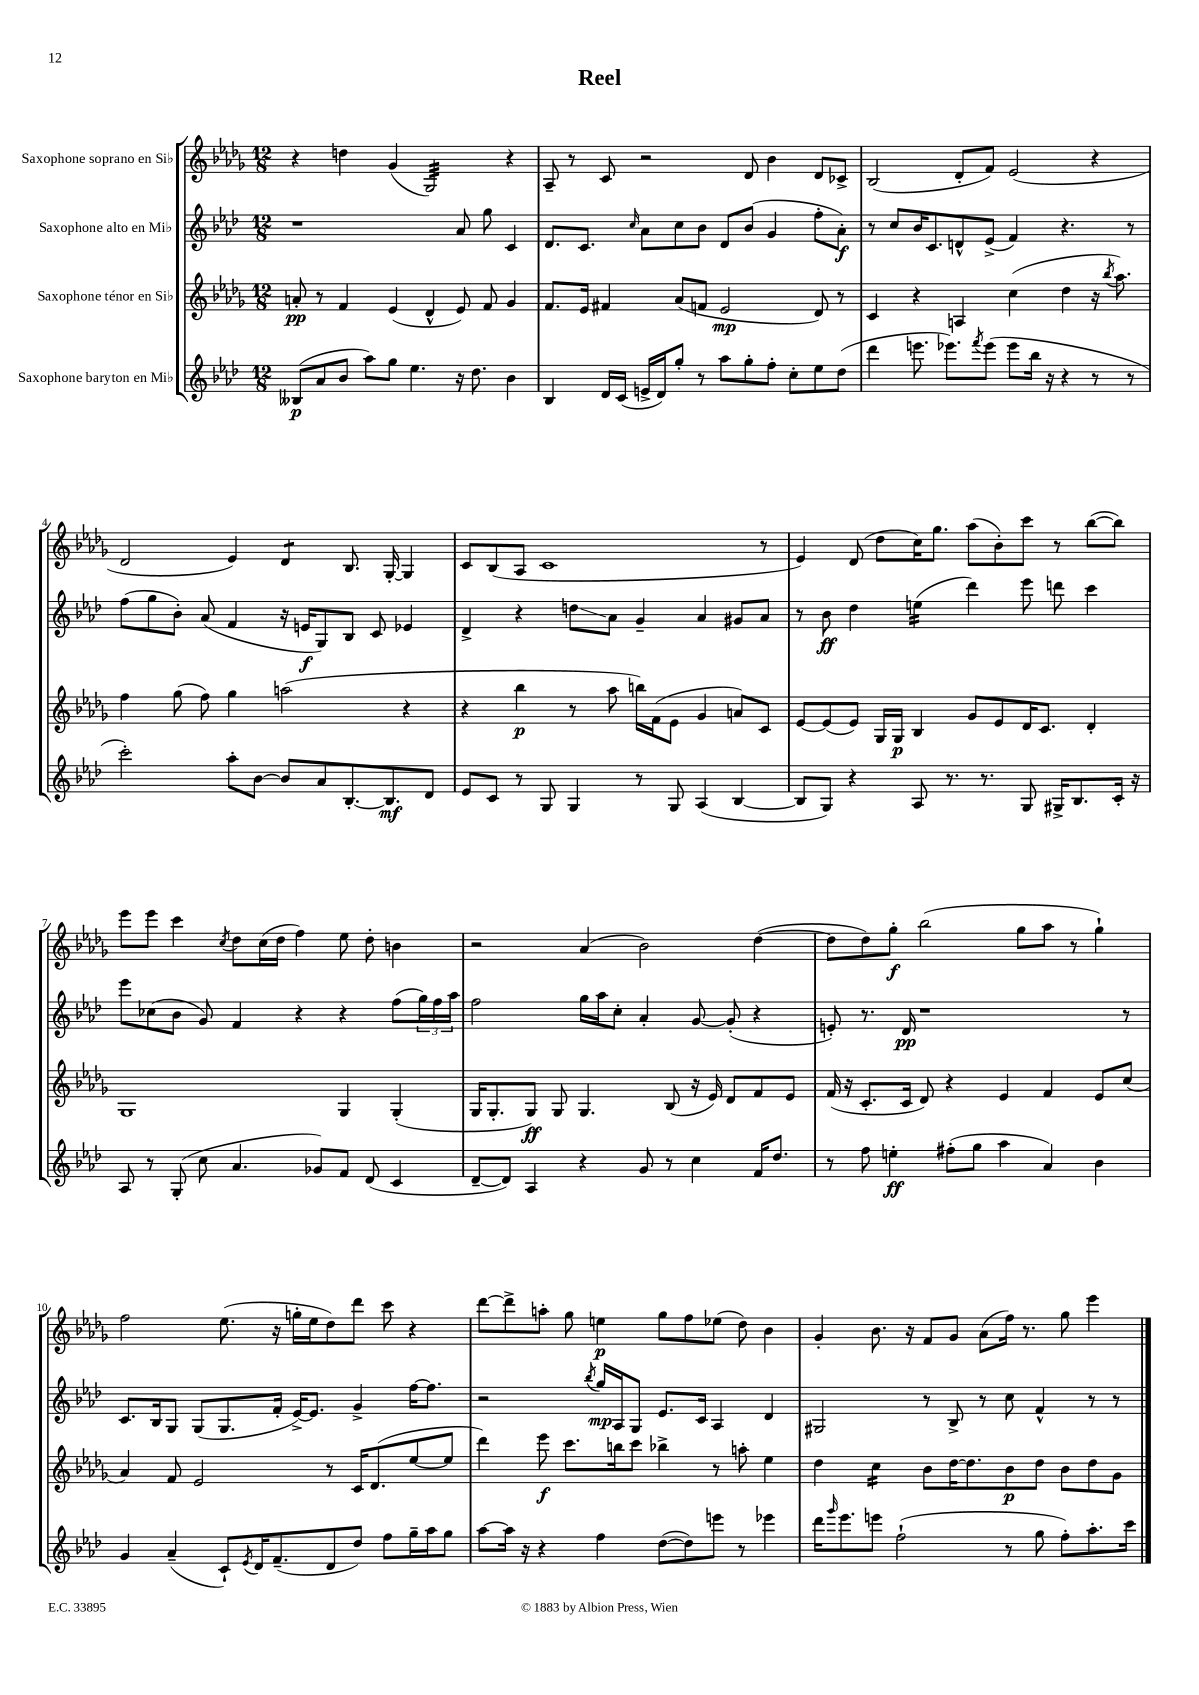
\header { title = "Reel" }
<<
\new StaffGroup <<
\new Staff = "s0" \with { instrumentName = "Saxophone soprano en Sib" } {
    \clef treble \key des \major \numericTimeSignature \time 12/8
    r4 d''4 ges'4( ges2:32) r4 |
    aes8-- r8 c'8 r2 des'8 bes'4 des'8 ces'8-> |
    bes2( des'8-. f'8) ees'2( r4 |
    des'2 ees'4) des'4:8 bes8. ges16~-. ges4 |
    c'8 bes8( aes8 c'1 r8 |
    ees'4) des'8( des''8 c''16) ges''8. aes''8( bes'8-.) c'''8 r8 bes''8~( bes''8) |
    ees'''8 ees'''8 c'''4 \acciaccatura { c''8 } des''8 c''16( des''16 f''4) ees''8 des''8-. b'4 |
    r2 aes'4( bes'2) des''4~( |
    des''8 des''8) ges''8-.\f bes''2( ges''8 aes''8 r8 ges''4-!) |
    f''2 ees''8.( r16 g''16-. ees''16 des''8) des'''8 c'''8 r4 |
    des'''8~ des'''8-> a''8-. ges''8 e''4\p ges''8 f''8 ees''8( des''8) bes'4 |
    ges'4-. bes'8. r16 f'8 ges'8 aes'8( f''16) r8. ges''8 ees'''4 \bar "|." |
}
\new Staff = "s1" \with { instrumentName = "Saxophone alto en Mib" } {
    \clef treble \key aes \major \numericTimeSignature \time 12/8
    r1 aes'8 g''8 c'4 |
    des'8. c'8. \grace { c''16 } aes'8 c''8 bes'8 des'8 bes'8( g'4 f''8-. aes'8-.\f) |
    r8 c''8 bes'16 c'8. d'8-^ ees'8->( f'4) r4. r8 |
    f''8( g''8 bes'8-.) aes'8( f'4 r16 e'16\f g8) bes8 c'8 ees'4 |
    des'4-> r4 d''8\glissando aes'8 g'4-- aes'4 gis'8 aes'8 |
    r8 bes'8\ff des''4 e''4:16( des'''4) ees'''8 d'''8 c'''4 |
    ees'''8 ces''8( bes'8 g'8) f'4 r4 r4 f''8( \tuplet 3/2 { g''16) f''16 aes''16 } |
    f''2 g''16 aes''16 c''8-. aes'4-. g'8~ g'8-.( r4 |
    e'8-.) r8. des'16\pp r1 r8 |
    c'8. bes16 g8 g8( g8. f'16-. ees'16~->) ees'8. g'4-> f''16~ f''8. |
    r2 \acciaccatura { bes''8 } g''16\mp aes16 g8 ees'8. c'16 aes4 des'4 |
    gis2 r8 bes8-> r8 c''8 f'4-^ r8 r8 \bar "|." |
}
\new Staff = "s2" \with { instrumentName = "Saxophone ténor en Sib" } {
    \clef treble \key des \major \numericTimeSignature \time 12/8
    a'8-.\pp r8 f'4 ees'4( des'4-^ ees'8) f'8 ges'4 |
    f'8. ees'16 fis'4 aes'8( f'8 ees'2\mp des'8) r8 |
    c'4 r4 a4 c''4( des''4 r16 \acciaccatura { bes''8 } aes''8.) |
    f''4 ges''8( f''8) ges''4 a''2( r4 |
    r4 bes''4\p r8 aes''8 b''16) f'16( ees'8 ges'4 a'8) c'8 |
    ees'8~ ees'8( ees'8) ges16 ges16\p bes4 ges'8 ees'8 des'16 c'8. des'4-. |
    ges1 ges4 ges4-.( |
    ges16 ges8.-. ges8\ff) ges8 ges4. bes8( r16 ees'16) des'8 f'8 ees'8 |
    f'16( r16 c'8.-. c'16 des'8) r4 ees'4 f'4 ees'8 c''8( |
    aes'4) f'8 ees'2 r8 c'16 des'8.( ees''8~ ees''8 |
    des'''4) ees'''8\f c'''8. b''16 c'''8 bes''4-> r8 a''8-. ees''4 |
    des''4 c''4:16 bes'8 des''16~ des''8. bes'8\p des''8 bes'8 des''8 ges'8 \bar "|." |
}
\new Staff = "s3" \with { instrumentName = "Saxophone baryton en Mib" } {
    \clef treble \key aes \major \numericTimeSignature \time 12/8
    beses8\p( aes'8 bes'8 aes''8) g''8 ees''4. r16 des''8. bes'4 |
    bes4 des'16 c'16( e'16-> des'16) g''8-. r8 aes''8 g''8-. f''8-. c''8-. ees''8 des''8( |
    des'''4 e'''8. ees'''8.) \acciaccatura { f'''8 } ees'''8( ees'''8 bes''16 r16 r4 r8 r8 |
    c'''2-.) aes''8-. bes'8~ bes'8 aes'8 bes8.~-. bes8.\mf des'8 |
    ees'8 c'8 r8 g8 g4 r8 g8 aes4( bes4~ |
    bes8 g8) r4 aes8 r8. r8. g8 gis16-> bes8. c'16-. r16 |
    aes8 r8 g8-.( c''8 aes'4. ges'8) f'8 des'8( c'4 |
    des'8~-- des'8) aes4 r4 g'8 r8 c''4 f'16 des''8. |
    r8 f''8 e''4-.\ff fis''8-.( g''8 aes''4 aes'4) bes'4 |
    g'4 aes'4--( c'8-!) \acciaccatura { ees'8 } des'16 f'8.--( des'8 des''8) f''8 g''16-- aes''16 g''8 |
    aes''8~ aes''16 r16 r4 f''4 des''8~( des''8) e'''8 r8 ees'''4 |
    des'''16 \grace { g'''16 } ees'''8. e'''8 f''2-!( r8 g''8 f''8-.) aes''8.-. c'''16 \bar "|." |
}
>>
>>
